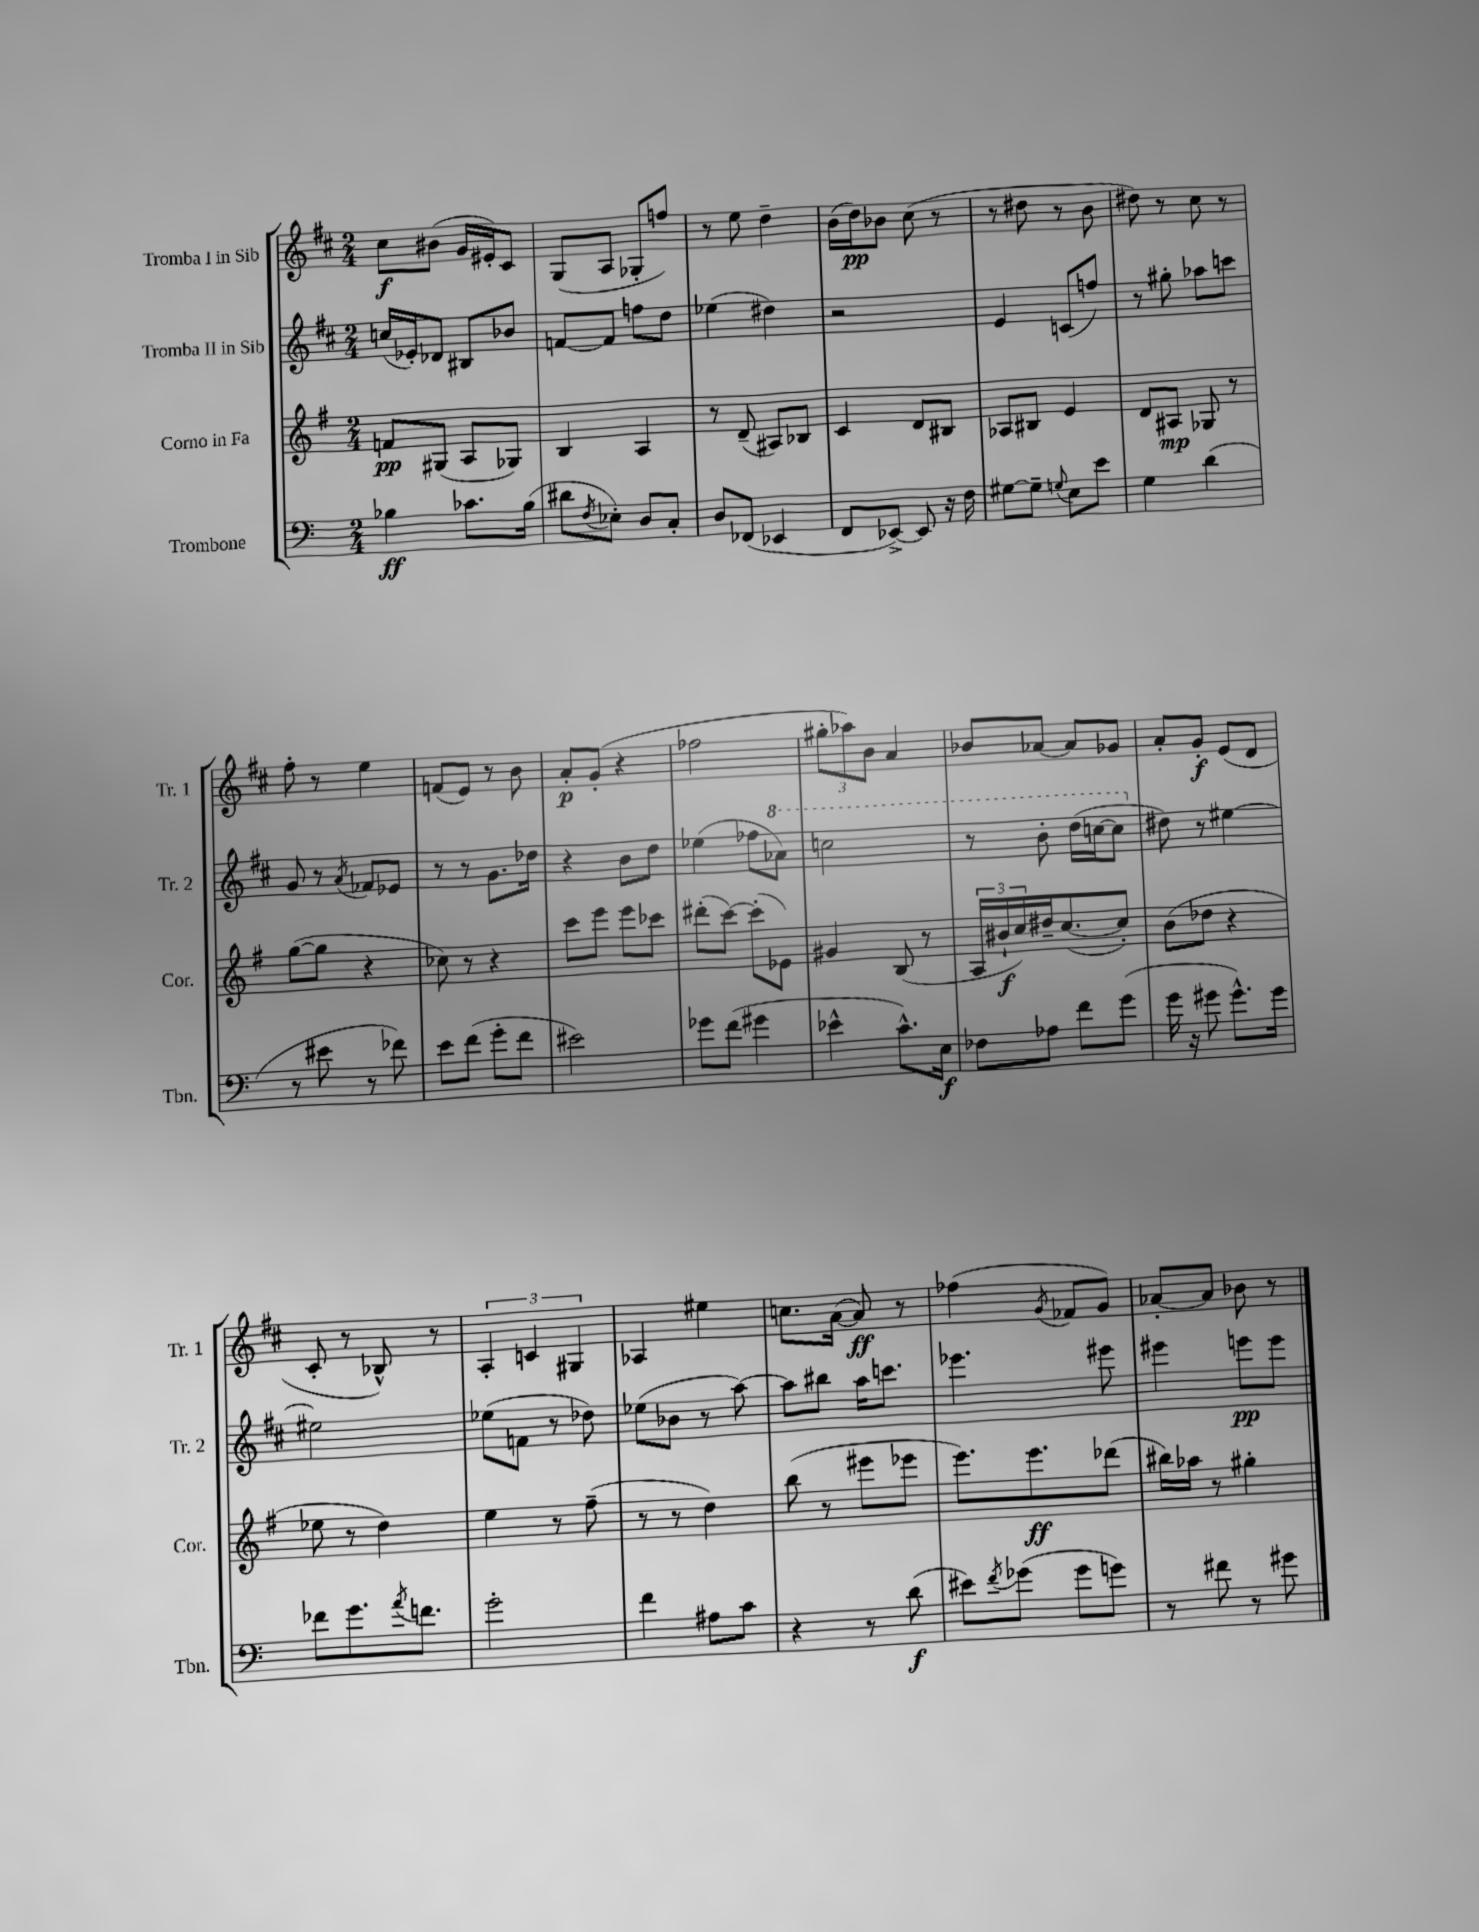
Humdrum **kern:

**kern	**dynam	**kern	**dynam	**kern	**dynam	**kern	**dynam
*part4	*part4	*part3	*part3	*part2	*part2	*part1	*part1
*staff4	*staff4	*staff3	*staff3	*staff2	*staff2	*staff1	*staff1
*I"Trombone	*	*I"Corno in Fa	*	*I"Tromba II in Sib	*	*I"Tromba I in Sib	*
*I'Tbn.	*	*I'Cor.	*	*I'Tr. 2	*	*I'Tr. 1	*
*clefF4	*	*clefG2	*	*clefG2	*	*clefG2	*
*k[]	*	*k[f#]	*	*k[f#c#]	*	*k[f#c#]	*
*M2/4	*	*M2/4	*	*M2/4	*	*M2/4	*
=1	=1	=1	=1	=1	=1	=1	=1
4B-X\	ff	8fn/L	pp	(16ccn/LL	.	8cc#\L	f
.	.	.	.	16e-X'/J)	.	.	.
.	.	(8G#X/J	.	8d-X/J	.	(8b#X\J	.
8.c-X\L	.	8A/L	.	8B#X/L	.	16g/LL	.
.	.	.	.	.	.	16e#X'/J)	.
.	.	8G-X/J)	.	8b-X/J	.	8c#/J	.
(16B-\Jk	.	.	.	.	.	.	.
=2	=2	=2	=2	=2	=2	=2	=2
8d#X\L	.	4B/	.	[8fn/L	.	(8G/L	.
8qF/	.	.	.	.	.	.	.
8E-X'\J)	.	.	.	8f/J]	.	8A/J	.
8D/L	.	4A/	.	8ffn\L	.	8G-X'/L	.
8C'/J	.	.	.	8dd\J	.	8ffn/J)	.
=3	=3	=3	=3	=3	=3	=3	=3
8D/L	.	8r	.	(4ee-X\	.	8r	.
(8FF-X/J	.	(8d~/	.	.	.	8ee\	.
4EE-X/	.	8A#X/L)	.	4dd#X\)	.	4dd~\	.
.	.	8B-X/J	.	.	.	.	.
=4	=4	=4	=4	=4	=4	=4	=4
8FF/L	.	4c/	.	2r	.	(16b\LL	.
.	.	.	.	.	.	16dd\J)	pp
[8EE-X^/J)	.	.	.	.	.	8b-X\J	.
8EE-/]	.	8d/L	.	.	.	(8cc#\	.
16r	.	8B#X/J	.	.	.	8r	.
16F\	.	.	.	.	.	.	.
=5	=5	=5	=5	=5	=5	=5	=5
[8G#X\L	.	8A-X/L	.	4e/	.	8r	.
8G#~\J]	.	8B#X/J	.	.	.	8dd#X\	.
8qqGn/	.	.	.	.	.	.	.
8E\L	.	4e/	.	(8cn/L	.	8r	.
8e\J	.	.	.	8ffn/J)	.	8b\	.
=6	=6	=6	=6	=6	=6	=6	=6
4G\	.	8d/L	.	8r	.	8dd#X\)	.
.	.	8A#X/J	mp	8gg#X'\	.	8r	.
(4d\	.	8G-X/	.	8aa-X\L	.	8cc#\	.
.	.	8r	.	8cccn\J	.	8r	.
!!LO:LB:g=z
=7	=7	=7	=7	=7	=7	=7	=7
8r	.	([8gg\L	.	8g/	.	8ff#'\	.
8e#X\	.	8gg\J]	.	8r	.	8r	.
.	.	.	.	8qa/	.	.	.
8r	.	4r	.	8f-X/L	.	4ee\	.
8f-X\)	.	.	.	8e-X/J	.	.	.
=8	=8	=8	=8	=8	=8	=8	=8
8e\L	.	8cc-X\)	.	8r	.	(8fn/L	.
(8f\J	.	8r	.	8r	.	8e/J)	.
8g'\L	.	4r	.	8.g\L	.	8r	.
8f\J	.	.	.	.	.	8b\	.
.	.	.	.	16dd-X\Jk	.	.	.
=9	=9	=9	=9	=9	=9	=9	=9
2e#X\)	.	8ccc\L	.	4r	.	8a'/L	p
.	.	8eee\J	.	.	.	(8g'/J	.
.	.	8eee\L	.	8b\L	.	4r	.
.	.	8ccc-X\J	.	8dd\J	.	.	.
=10	=10	=10	=10	=10	=10	=10	=10
8g-X\L	.	(8ddd#X'\L	.	(4ee-X\	.	2ff-X\	.
(8f\J	.	[8ccc\J)	.	.	.	.	.
4g#X\	.	(8ccc'\L]	.	8ff-X\L	.	.	.
*	*	*	*	*8va	*	*	*
.	.	8e-X\J)	.	8aa-X\J)	.	.	.
=11	=11	=11	=11	=11	=11	=11	=11
4e-X^^\	.	4g#X/	.	2cccn\	.	12gg#X'\L	.
.	.	.	.	.	.	12aa-X\)	.
.	.	.	.	.	.	12b\J	.
8.c^^\L)	.	(8B/	.	.	.	4a/	.
.	.	8r	.	.	.	.	.
16E\Jk	f	.	.	.	.	.	.
=12	=12	=12	=12	=12	=12	=12	=12
8F-X\L	.	24A/LL	.	8r	.	8b-X/L	.
.	.	24b#X`/	f	.	.	.	.
.	.	24cc/)	.	.	.	.	.
8A-X\J	.	16dd#X~/J	.	8bb'\	.	[8a-X/J	.
.	.	([8.cc/	.	.	.	.	.
8f\L	.	.	.	(16ddd\LL	.	8a-/L]	.
.	.	.	.	[16cccn\J	.	.	.
(8g\J	.	8cc'/J])	.	8ccc\J]	.	8g-X/J	.
=13	=13	=13	=13	=13	=13	=13	=13
*	*	*	*	*X8va	*	*	*
16g\	.	(8b\L	.	8dd#X\)	.	8a'/L	.
16r	.	.	.	.	.	.	.
8g#X\	.	8dd-X\J	.	8r	.	8g'/J	f
8.g#^^\L)	.	4r	.	[4ee#X\	.	(8e/L	.
.	.	.	.	.	.	8d/J	.
16g#\Jk	.	.	.	.	.	.	.
!!LO:LB:g=z
=14	=14	=14	=14	=14	=14	=14	=14
8f-X\L	.	8ee-X\	.	2ee#X\]	.	8c#'/	.
8.g\	.	8r	.	.	.	8r	.
.	.	4dd\)	.	.	.	8B-X^^/)	.
8qa/	.	.	.	.	.	.	.
8.fn\J	.	.	.	.	.	.	.
.	.	.	.	.	.	8r	.
=15	=15	=15	=15	=15	=15	=15	=15
2g'\	.	4ee\	.	(8ee-X\L	.	6A'/	.
.	.	.	.	8fn\J	.	.	.
.	.	.	.	.	.	6cn/	.
.	.	8r	.	8r	.	.	.
.	.	.	.	.	.	6G#X/	.
.	.	(8ff#~\	.	8dd-X\)	.	.	.
=16	=16	=16	=16	=16	=16	=16	=16
4f\	.	8r	.	(8ee-X\L	.	4A-X/	.
.	.	8r	.	8b-X\J	.	.	.
8A#X\L	.	4dd\)	.	8r	.	4ee#X\	.
8c\J	.	.	.	[8aa\)	.	.	.
=17	=17	=17	=17	=17	=17	=17	=17
4r	.	(8bb\	.	8aa\L]	.	8.ccn\L	.
.	.	8r	.	8bb#X\J	.	.	.
.	.	.	.	.	.	([16a\Jk	.
8r	.	8eee#X\L	.	16aa\KL	.	8a/])	ff
.	.	.	.	8.cccn\J	.	.	.
(8d\	f	8eee-X\J	.	.	.	8r	.
=18	=18	=18	=18	=18	=18	=18	=18
8e#X\L)	.	8.eee\L)	.	4.eee-X\	.	(4ff-X\	.
8qf/	.	.	.	.	.	.	.
(8g-X\J	.	.	.	.	.	.	.
.	.	8.eee\	ff	.	.	.	.
.	.	.	.	.	.	8qg/	.
8g-\L	.	.	.	.	.	8f-X/L	.
8gn\J)	.	(8ddd-X\J	.	8eee#X\	.	8g/J)	.
=19	=19	=19	=19	=19	=19	=19	=19
8r	.	16bb#X\LL)	.	4eee#X\	.	[8a-X'/L	.
.	.	16aa-X\JJ	.	.	.	.	.
8f#X\	.	8r	.	.	.	8a-/J]	.
8r	.	4gg#X'\	.	8eeen\L	pp	8b-X\	.
8g#X\	.	.	.	8eee\J	.	8r	.
==	==	==	==	==	==	==	==
*-	*-	*-	*-	*-	*-	*-	*-
